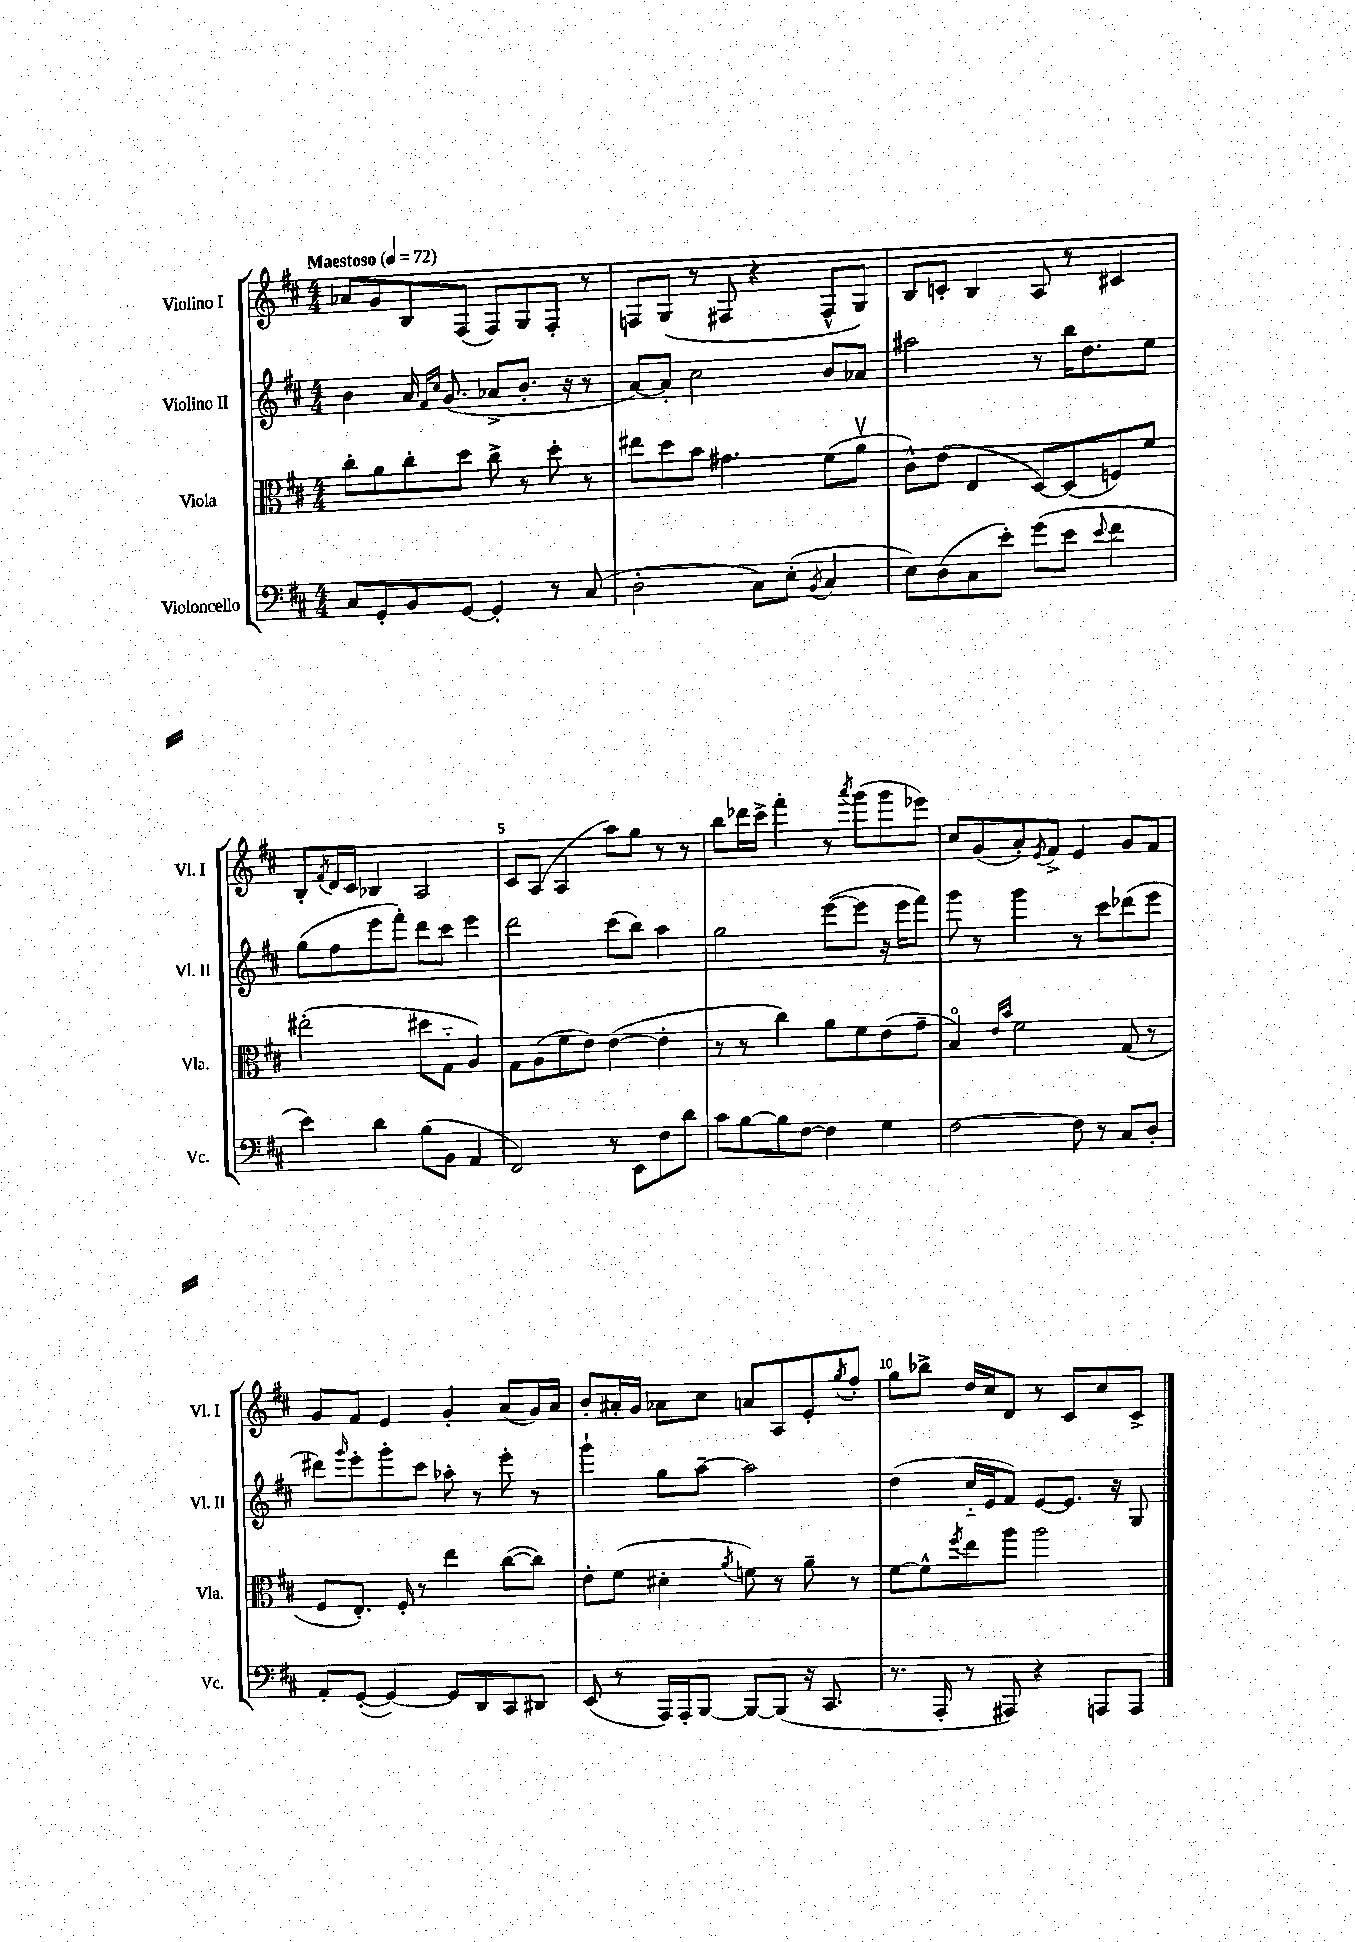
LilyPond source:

<<
\new StaffGroup <<
\new Staff = "s0" \with { instrumentName = "Violino I" shortInstrumentName = "Vl. I" } {
    \clef treble \key d \major \numericTimeSignature \time 4/4 \tempo "Maestoso" 4 = 72
    aes'8 g'8 b8 fis8( fis8) g8 fis8-. r8 |
    f8 g8( r8 fis8 r4 fis8-^ g8) |
    b8 c'8-. b4 a8 r8 cis'4 |
    b8-. \acciaccatura { fis'8 } d'16 cis'16 bes4 a2 |
    cis'8 a8( a4 a''8) g''8 r8 r8 |
    b''8 des'''16 cis'''16-> fis'''4-. r8 \acciaccatura { a'''8 } g'''8( g'''8 ees'''8) |
    cis''8 g'8( a'8-.) \acciaccatura { e'8 } fis'8-> e'4 g'8 fis'8 |
    g'8 fis'8 e'4 g'4-. a'8( g'16) a'16 |
    b'8-. ais'16-. g'16 aes'8 cis''8 a'8 a8 e'8-. \acciaccatura { g''8 } fis''8-. |
    g''8 bes''8-> d''16 cis''16 d'8 r8 cis'8 cis''8 cis'8-> \bar "|." |
}
\new Staff = "s1" \with { instrumentName = "Violino II" shortInstrumentName = "Vl. II" } {
    \clef treble \key d \major \numericTimeSignature \time 4/4
    b'4 a'16 \grace { fis'16 cis''16 } g'8.( aes'8-> b'8.-. r16 r8 |
    a'8~) a'8-. cis''2 b'8 aes'8 |
    ais''2 r8 b''16 d''8. e''8 |
    g''8( fis''8 e'''8 fis'''8-.) d'''8 cis'''8 e'''4 |
    d'''2 cis'''8( b''8) a''4 |
    g''2 e'''8~( e'''8 r16 e'''16 fis'''8) |
    g'''8 r8 g'''4 r8 cis'''8 des'''8( e'''8 |
    dis'''8) \grace { g'''16 } e'''8-. g'''8-. cis'''8 aes''8-. r8 e'''8-. r8 |
    g'''4-! g''8 a''8~-- a''2 |
    d''4( cis''16-_ e'16 fis'8) e'8~ e'8. r16 g8 \bar "|." |
}
\new Staff = "s2" \with { instrumentName = "Viola" shortInstrumentName = "Vla." } {
    \clef alto \key d \major \numericTimeSignature \time 4/4
    cis''8-. a'8 cis''8-. d''8 cis''8-> r8 d''8-. r8 |
    eis''8 d''8 b'8 gis'4. fis'8( a'8\upbow |
    cis'8-^) e'8( e4 d8~) d8( f8) fis'8 |
    eis''2-.( dis''8 g8-_ a4) |
    g8 a8( fis'8 e'8) e'4~( e'4-. |
    r8 r8 cis''4) a'8 fis'8 e'8( g'8-- |
    b4\flageolet) \grace { e'16 b'16 } fis'2 g8( r8 |
    fis8 e8.-.) fis16-. r8 e''4 cis''8~( cis''8) |
    e'8-. fis'8( dis'4-. \acciaccatura { a'8 } f'8) r8 a'8-- r8 |
    fis'8~ fis'8-^ \acciaccatura { fis''8 } e''8 a''8 a''2 \bar "|." |
}
\new Staff = "s3" \with { instrumentName = "Violoncello" shortInstrumentName = "Vc." } {
    \clef bass \key d \major \numericTimeSignature \time 4/4
    cis8 g,8-. b,8 g,8~ g,4-. r8 cis8( |
    d2-. cis8) e8-.( \acciaccatura { b,8 } cis4 |
    e8) d8( cis8 e'8-.) g'8( e'8 \appoggiatura { e'8 } fis'4 |
    e'4) d'4 b8( b,8 a,4 |
    fis,2) r8 e,8 fis8 d'8 |
    cis'8 b8~ b8 fis8~ fis4 g4 |
    fis2~ fis8 r8 cis8 d8-. |
    a,8-. g,8~-.( g,4~) g,8 d,8 cis,8 dis,8 |
    e,8( r8 a,,16) a,,16-. b,,8~ b,,8~ b,,8( r16 cis,8. |
    r8. a,,16-. r8 ais,,8) r4 a,,8 a,,8 \bar "|." |
}
>>
>>
\layout { \context { \Score \override BarNumber.break-visibility = ##(#f #t #t) barNumberVisibility = #(every-nth-bar-number-visible 5) } }
